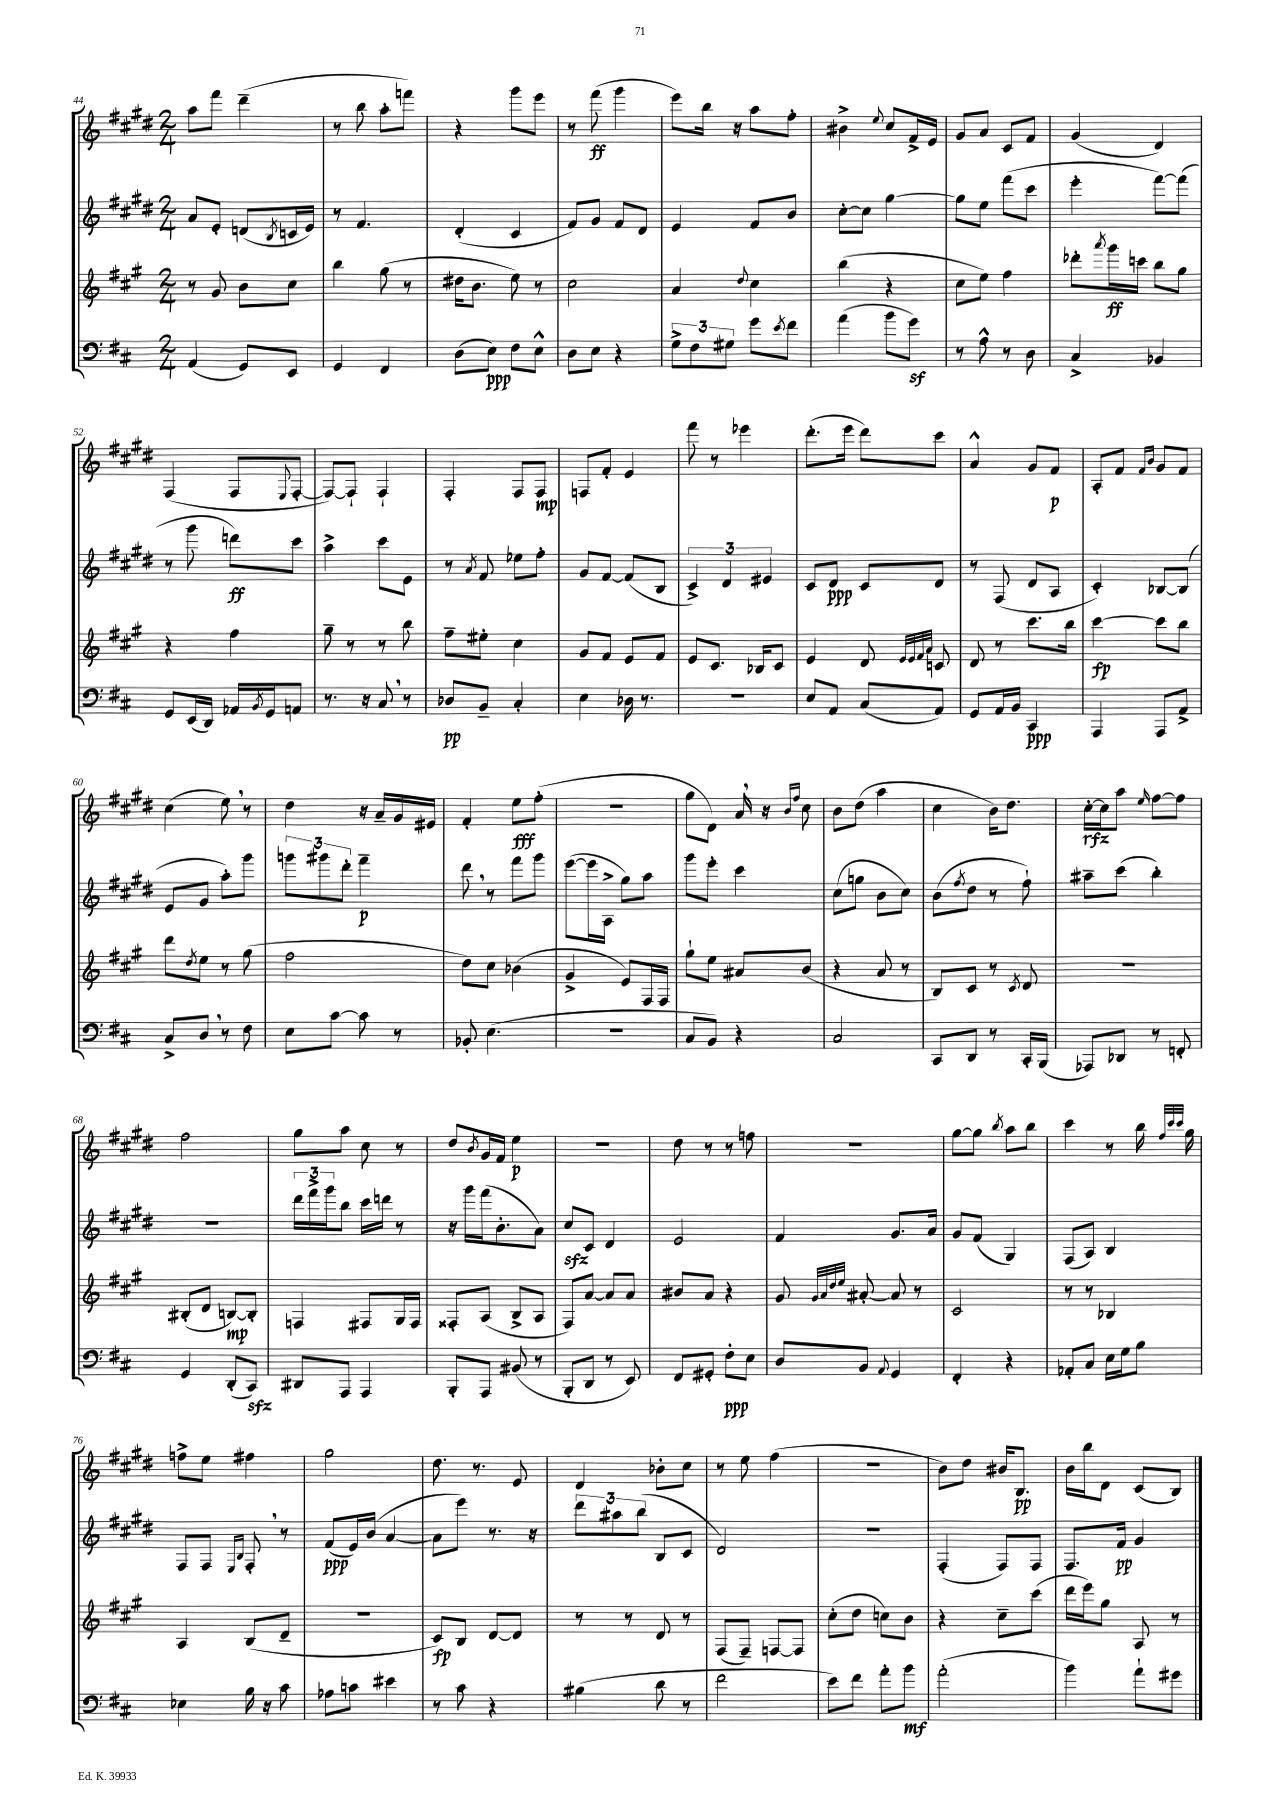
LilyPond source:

<<
\new StaffGroup <<
\new Staff = "s0" {
    \clef treble \key e \major \numericTimeSignature \time 2/4
    a''8 fis'''8 dis'''4--( |
    r8 b''8 a''8-. f'''8) |
    r4 gis'''8 e'''8 |
    r8 fis'''8\ff( gis'''4 |
    e'''8) b''16 r16 a''8 fis''8-. |
    bis'4-> \appoggiatura { e''8 } cis''8 fis'16-> e'16 |
    gis'8 a'8 cis'8 fis'8 |
    gis'4( dis'4) |
    fis4( fis8 \appoggiatura { e8 } fis8~-. |
    fis8~) fis8-! fis4-! |
    fis4-. fis8 fis8\mp |
    f8 fis'8-. e'4 |
    fis'''8 r8 ees'''4 |
    dis'''8.-.( e'''16 dis'''8) cis'''8 |
    a'4-^ gis'8 fis'8\p |
    a8-. fis'8 \grace { fis'16 b'16 } gis'8 fis'8 |
    cis''4( e''8) \breathe r8 |
    dis''4 r16 a'16-- gis'16 eis'16 |
    fis'4-. e''8\fff fis''8-.( |
    R2 |
    gis''8 dis'8) a'16 \breathe r16 \grace { b'16 fis''16 } cis''8 |
    b'8 dis''8( a''4 |
    cis''4 b'16) dis''8. |
    cis''16~-.\rfz cis''16 a''8 \grace { e''16 } fis''8~ fis''8 |
    fis''2 |
    gis''8 a''8 cis''8 r8 |
    dis''8 \acciaccatura { b'8 } gis'16 fis'16 e''4\p |
    r2 |
    dis''8 r8 r8 f''8 |
    r2 |
    gis''8~ gis''8 \acciaccatura { b''8 } a''8 b''8 |
    cis'''4 r8 b''16 \grace { fis''32 cis'''32 cis'''32 } gis''16 |
    f''8-> e''8 fis''4 |
    gis''2 |
    dis''8. r8. e'8 |
    dis'4 bes'8-. cis''8 |
    r8 e''8 fis''4( |
    r2 |
    b'8) dis''8 bis'16 b8.\pp |
    b'16 b''16 dis'8 cis'8( b8) \bar "|." |
}
\new Staff = "s1" {
    \clef treble \key e \major \numericTimeSignature \time 2/4
    a'8 e'8-. d'8( \acciaccatura { b8 } c'16 e'16) |
    r8 fis'4. |
    dis'4-.( cis'4 |
    fis'8) gis'8 fis'8 dis'8 |
    e'4 fis'8 b'8 |
    cis''8~-. cis''8 gis''4~ |
    gis''8 e''8 fis'''8( cis'''8 |
    e'''4-. fis'''8~) fis'''8( |
    r8 gis'''8 d'''8\ff) cis'''8 |
    a''4-> cis'''8 e'8 |
    r8 \acciaccatura { a'8 } fis'8 ees''8 fis''8-. |
    gis'8 fis'8~ fis'8( b8 |
    \tuplet 3/2 { cis'4->) dis'4 eis'4 } |
    cis'8 dis'8\ppp cis'8 dis'8 |
    r8 fis8( dis'8 a8 |
    cis'4-.) bes8~ bes8( |
    e'8 gis'8 a''8-.) gis'''8 |
    \tuplet 3/2 { g'''8 gis'''8 dis'''8-. } fis'''4--\p |
    dis'''8 \breathe r8 fis'''8 gis'''8 |
    e'''8~( e'''16 a16-> gis''8) a''8 |
    gis'''8 e'''8-. cis'''4 |
    cis''8( g''8 b'8 cis''8) |
    b'8( \acciaccatura { fis''8 } dis''8 r8 fis''8-!) |
    ais''8-- cis'''8( b''4-.) |
    r2 |
    \tuplet 3/2 { dis'''16 fis'''16-> gis'''16 } b''8 cis'''16 d'''16 r8 |
    r16 gis'''16 fis'''16( b'8.-. a'8) |
    cis''8\sfz cis'8 dis'4 |
    e'2 |
    fis'4 gis'8. a'16 |
    gis'8 fis'8( gis4) |
    fis8( a8) b4 |
    fis8 fis8 \grace { e16 b16 } fis8-. \breathe r8 |
    fis'8\ppp( e'16) b'16( a'4~ |
    a'8 e'''8) r8. r16 |
    \tuplet 3/2 { dis'''8 ais''8 b''8( } b8 cis'8 |
    dis'2) |
    R2 |
    fis4-.( fis8) fis8 |
    fis8. fis'16\pp gis'4 \bar "|." |
}
\new Staff = "s2" {
    \clef treble \key a \major \numericTimeSignature \time 2/4
    r8 gis'8 b'8 cis''8 |
    b''4 gis''8( r8 |
    dis''16 b'8. e''8) r8 |
    cis''2 |
    a'4 \appoggiatura { d''8 } cis''4 |
    b''4( r4 |
    cis''8 e''8) fis''4 |
    des'''8-. \acciaccatura { a'''8 } gis'''16\ff c'''16 b''8 gis''8 |
    r4 fis''4 |
    gis''8-- r8 r8 b''8 |
    fis''8-- eis''8-. cis''4 |
    gis'8 fis'8 e'8 fis'8 |
    e'8 cis'8. bes16 cis'8 |
    e'4 d'8 \grace { e'32 e'32 fis'32 a'32 } c'8 |
    d'8 r8 cis'''8. b''16 |
    cis'''4~\fp cis'''8 b''8 |
    d'''8 \acciaccatura { d''8 } e''8 r8 gis''8( |
    fis''2 |
    d''8) cis''8 bes'4( |
    gis'4-> e'8) fis16 fis16 |
    gis''8-! e''8 ais'8 b'8( |
    r4 a'8 r8 |
    b8) cis'8 r8 \acciaccatura { cis'8 } d'8 |
    R2 |
    bis8-.( d'8 b8~\mp) b8-. |
    f4 fis8 gis16 fis16 |
    fisis8-. a8( b8-> a8 |
    fis8) a'8~ a'8 a'8 |
    bis'8 a'8 r4 |
    gis'8 \grace { gis'32 a'32 d''32 e''32 } ais'8~-. ais'8 r8 |
    cis'2 |
    r8 r8 bes4 |
    a4 b8( d'8-- |
    R2 |
    cis'8\fp) b8 d'8~ d'8 |
    r8 r8 d'8 r8 |
    fis8( fis8--) f8~ f8 |
    cis''8-.( d''8 c''8) b'8 |
    r4 cis''8-- cis'''8( |
    d'''16 e'''16) gis''8 a8 r8 \bar "|." |
}
\new Staff = "s3" {
    \clef bass \key d \major \numericTimeSignature \time 2/4
    a,4( g,8) e,8 |
    g,4 fis,4 |
    d8( e8\ppp) fis8 e8-^ |
    d8 e8 r4 |
    \tuplet 3/2 { g8-> fis8 gis8 } g'8 \acciaccatura { e'8 } fis'8 |
    a'4( b'8 g'8\sf) |
    r8 a8-^ r8 d8 |
    cis4-> bes,4 |
    g,8 e,16( d,16) aes,16 \acciaccatura { b,8 } g,16 a,8 |
    r8. r16 cis8 \breathe r8 |
    des8\pp b,8-- cis4-. |
    e4 des16 r8. |
    r2 |
    e8 a,8 cis8( a,8) |
    g,8 a,16 b,16 cis,4\ppp |
    a,,4 a,,8 a,8-> |
    cis8-> d8 \breathe r8 fis8 |
    e8 cis'8~ cis'8 r8 |
    bes,8-. e4.( |
    r2 |
    cis8 b,8) r4 |
    cis2 |
    cis,8 d,8 r8 cis,16-. b,,16( |
    aes,,8) des,8 r8 f,8-. |
    g,4 d,8-.( cis,8\sfz) |
    dis,8 a,,8 a,,4 |
    b,,8-. a,,8 bis,8( r8 |
    b,,8-. d,8 r8 e,8) |
    fis,8 gis,8-. fis8-.\ppp e8 |
    d8 b,8 \appoggiatura { a,8 } g,4 |
    fis,4-. r4 |
    aes,8-. cis8 e16 g16 b8 |
    ees4 b16 r16 cis'8 |
    aes8 c'8 eis'4 |
    r8 cis'8 r4 |
    bis4( d'8 r8 |
    fis'2 |
    e'8) fis'8 a'8-. b'8\mf |
    a'2-.( |
    b'4) a'8-! gis'8 \bar "|." |
}
>>
>>
\layout { \context { \Score currentBarNumber = #44 } }
